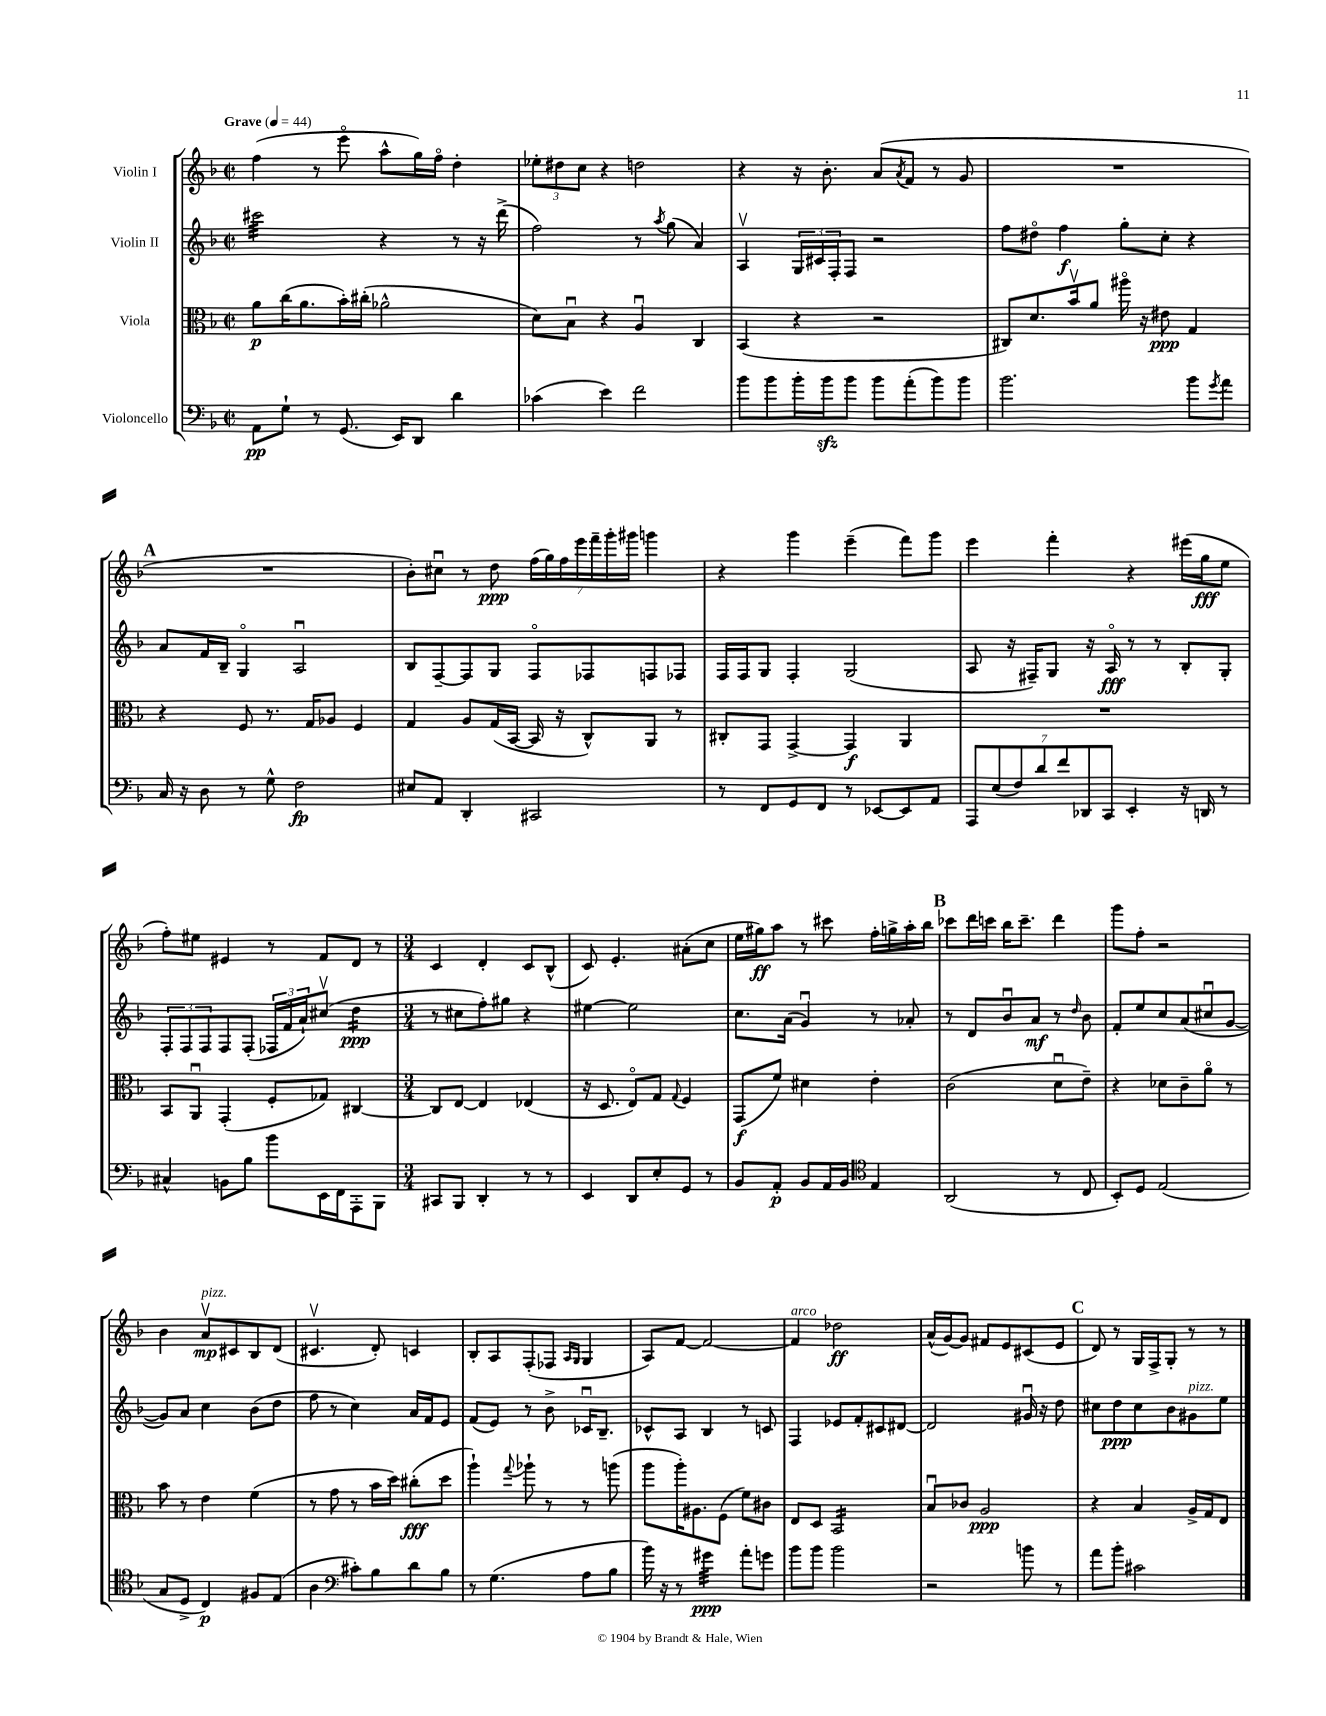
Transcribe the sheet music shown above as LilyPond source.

<<
\new StaffGroup <<
\new Staff = "s0" \with { instrumentName = "Violin I" } {
    \clef treble \key f \major \defaultTimeSignature \time 2/2 \tempo "Grave" 4 = 44
    f''4( r8 e'''8\flageolet a''8-^ g''16) f''16\flageolet d''4-. |
    \tuplet 3/2 { ees''8-. dis''8 c''8 } r4 d''2 |
    r4 r16 bes'8.-. a'8( \acciaccatura { a'8 } f'8 r8 g'8 |
    R1 |
    \mark \markup { \bold "A" } R1 |
    bes'8-.) cis''8\downbow r8 d''8\ppp \tuplet 7/4 { f''16( g''16) f''16 e'''16 f'''16-- g'''16-. gis'''16 } g'''4 |
    r4 g'''4 e'''4--( f'''8) g'''8 |
    e'''4 f'''4-. r4 eis'''16( g''16\fff e''8 |
    f''8-.) eis''8 eis'4 r8 f'8 d'8 r8 |
    \numericTimeSignature \time 3/4 c'4 d'4-. c'8 bes8-^( |
    c'8) e'4.-. ais'8-.( c''8 |
    e''16 gis''16\ff) a''8 r8 cis'''8 f''16-. g''16-> a''16-. bes''16 |
    \mark \markup { \bold "B" } ces'''8 d'''16 c'''16 bes''16 c'''8.-- d'''4 |
    g'''8 f''8-. r2 |
    bes'4 a'8\upbow\mp^\markup { \italic "pizz." } cis'8 bes8 d'8( |
    cis'4.\upbow d'8-.) c'4 |
    bes8-. a8 f8-.( fes8 \grace { a16 g16 } g4 |
    a8) f'8~ f'2~ |
    f'4^\markup { \italic "arco" } des''2\ff |
    a'16-^( g'16~) g'8 fis'8 e'8 cis'8( e'8 |
    \mark \markup { \bold "C" } d'8) r8 g16 f16-> g8-. r8 r8 \bar "|." |
}
\new Staff = "s1" \with { instrumentName = "Violin II" } {
    \clef treble \key f \major \defaultTimeSignature \time 2/2
    cis'''2:32 r4 r8 r16 d'''16->( |
    f''2) r8 \acciaccatura { a''8 } g''8( a'4) |
    a4\upbow \tuplet 3/2 { g16 cis'16 f16-. } f8 r2 |
    f''8 dis''8\flageolet f''4\f g''8-. c''8-. r4 |
    \mark \markup { \bold "A" } a'8 f'16 bes16-- g4\flageolet a2\downbow |
    bes8 f8~-- f8 g8 f8\flageolet fes8 f8 fes8 |
    f16 f16 g8 f4-. g2( |
    a8 r16 fis16--) g8 r16 a16\flageolet\fff r8 r8 bes8-. g8-. |
    \tuplet 3/2 { f8-. f8 f8 } f8 f8-.( \tuplet 3/2 { fes16 f'16 a'16-!) } cis''8\upbow( d''4:16\ppp |
    \numericTimeSignature \time 3/4 r8 cis''8 f''8-.) gis''8 r4 |
    eis''4~ eis''2 |
    c''8. a'16( g'4\downbow) r8 aes'8-. |
    \mark \markup { \bold "B" } r8 d'8 bes'8\downbow a'8\mf r8 \grace { d''16 } bes'8 |
    f'8-. e''8 c''8 a'8( cis''8\downbow g'8~ |
    g'8) a'8 c''4 bes'8( d''8 |
    f''8 r8 c''4) a'16 f'16 e'8 |
    f'8( e'8) r8 bes'8-> ces'16\downbow bes8.-- |
    ces'8-^ a8 bes4 r8 c'8 |
    f4 ees'8 f'8-. cis'8 dis'8~ |
    dis'2 gis'16\downbow r16 d''8 |
    \mark \markup { \bold "C" } cis''8 d''8\ppp cis''8 bes'8 gis'8^\markup { \italic "pizz." } e''8 \bar "|." |
}
\new Staff = "s2" \with { instrumentName = "Viola" } {
    \clef alto \key f \major \defaultTimeSignature \time 2/2
    a'8\p c''16( a'8. bes'16-.) cis''16-.( aes'2-^ |
    d'8) bes8\downbow r4 a4\downbow c4 |
    bes,4( r4 r2 |
    cis8) d'8. bes'16\upbow a'8 ais''16\flageolet r16 eis'8\ppp g4 |
    \mark \markup { \bold "A" } r4 f8 r8. g16 aes8 f4 |
    g4 a8 g16( bes,16~ bes,16 r16 c8-^) a,8 r8 |
    cis8-. g,8 g,4~-> g,4\f a,4 |
    R1 |
    bes,8 a,8\downbow g,4-.( f8-. ges8) cis4~ |
    \numericTimeSignature \time 3/4 cis8 e8~ e4 ees4( |
    r16 d8. e8\flageolet) g8 \appoggiatura { g8 } f4 |
    g,8\f( f'8) dis'4 e'4-. |
    \mark \markup { \bold "B" } c'2( d'8\downbow e'8--) |
    r4 des'8 c'8-- a'8\flageolet r8 |
    bes'8 r8 e'4 f'4( |
    r8 g'8 r8 bes'16 d''16) cis''8-.\fff( d''8 |
    a''4-!) \appoggiatura { g''8 } aes''8-! r8 r8 a''8( |
    a''8 a''16-.) ais8. f8( f'8) cis'8 |
    e8 d8 bes,2:16 |
    bes8\downbow ces'8 a2\ppp |
    \mark \markup { \bold "C" } r4 bes4 a16-> g16 e8 \bar "|." |
}
\new Staff = "s3" \with { instrumentName = "Violoncello" } {
    \clef bass \key f \major \defaultTimeSignature \time 2/2
    a,8\pp g8-! r8 g,8.( e,16) d,8 d'4 |
    ces'4( e'4) f'2 |
    bes'8 bes'8 bes'16-. bes'16\sfz bes'8 bes'8 a'8-.( bes'8) bes'8 |
    bes'2. bes'8 \acciaccatura { g'8 } a'8 |
    \mark \markup { \bold "A" } c16 r16 d8 r8 g8-^ f2\fp |
    eis8 a,8 d,4-. cis,2 |
    r8 f,8 g,8 f,8 r8 ees,8~ ees,8 a,8 |
    \tuplet 7/4 { a,,8 e8( f8) d'8 f'8 des,8 c,8 } e,4-. r16 d,16 r8 |
    cis4-^ b,8 bes8 bes'8 e,16 f,16 a,,8-. bes,,8 |
    \numericTimeSignature \time 3/4 cis,8 bes,,8 d,4-. r8 r8 |
    e,4 d,8 e8-. g,8 r8 |
    bes,8 a,8-.\p bes,8 a,16 bes,16 \clef tenor e4 |
    \mark \markup { \bold "B" } a,2( r8 c8 |
    bes,8-.) d8 e2( |
    g8 d8-> c4\p) fis8 e8( |
    a4 \clef bass cis'8-.) bes8 d'8 bes8 |
    r8 g4.( a8 bes8 |
    bes'16) r16 r8 gis'4:32\ppp a'8-. g'8 |
    bes'8 bes'8 bes'2 |
    r2 b'8 r8 |
    \mark \markup { \bold "C" } a'8 bes'8-. cis'2 \bar "|." |
}
>>
>>
\layout { \context { \Score \remove "Bar_number_engraver" } }
